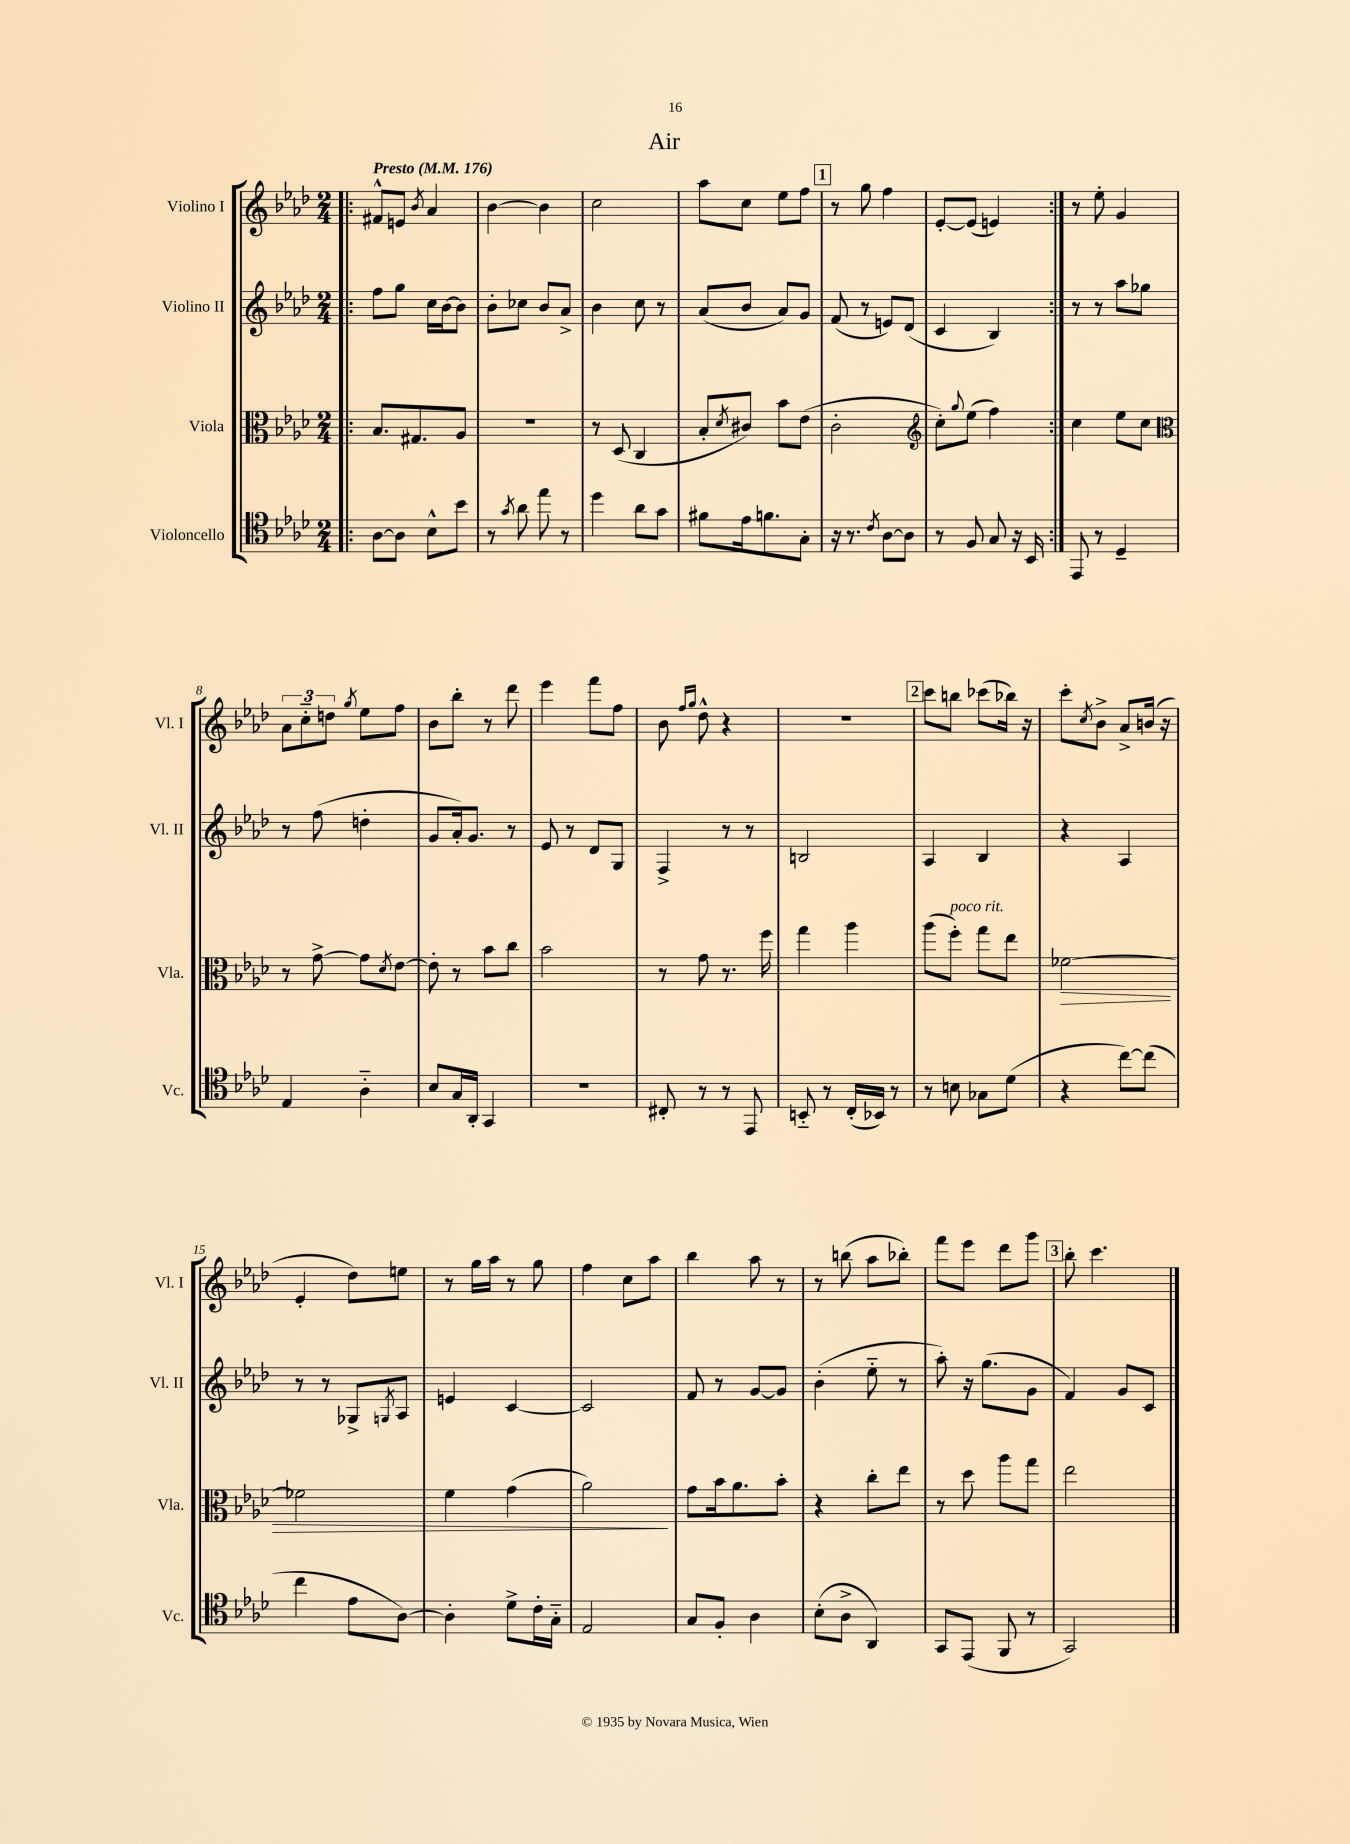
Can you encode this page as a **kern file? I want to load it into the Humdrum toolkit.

**kern	**kern	**dynam	**kern	**kern
*part4	*part3	*part3	*part2	*part1
*staff4	*staff3	*staff3	*staff2	*staff1
*I"Violoncello	*I"Viola	*	*I"Violino II	*I"Violino I
*I'Vc.	*I'Vla.	*	*I'Vl. II	*I'Vl. I
*clefC4	*clefC3	*	*clefG2	*clefG2
*k[b-e-a-d-]	*k[b-e-a-d-]	*	*k[b-e-a-d-]	*k[b-e-a-d-]
*M2/4	*M2/4	*	*M2/4	*M2/4
*MM176	*MM176	*	*MM176	*MM176
=1!|:	=1!|:	=1!|:	=1!|:	=1!|:
!	!	!	!	!LO:TX:a:B:t=Presto
[8A-\L	8.B-/L	.	8ff\L	8f#X^^/L
8A-\J]	.	.	8gg\J	8en/J
.	8.G#X/	.	.	.
.	.	.	.	8qb-/
8B-^^\L	.	.	16cc\LL	4a-/
.	.	.	[16b-\J	.
8b-\J	8A-/J	.	8b-\J]	.
=2	=2	=2	=2	=2
8r	2r	.	8b-'\L	[4b-\
8qg/	.	.	.	.
8a-\	.	.	8cc-X\J	.
8ee-\	.	.	8b-/L	4b-\]
8r	.	.	8a-^/J	.
=3	=3	=3	=3	=3
4dd-\	8r	.	4b-\	2cc\
.	(8D-/	.	.	.
8a-\L	4C/	.	8cc\	.
8g\J	.	.	8r	.
=4	=4	=4	=4	=4
8f#X\L	8B-'/L	.	(8a-/L	8aa-\L
.	8qd-/	.	.	.
16e-\k	8c#X/J)	.	8b-/J	8cc\J
8.fn\	.	.	.	.
.	8b-\L	.	8a-/L)	8ee-\L
8G'\J	(8e-\J	.	8g/J	8ff\J
!!LO:REH:place=s1:t=1
=5	=5	=5	=5	=5
16r	2c'\	.	(8f/	8r
8.r	.	.	.	.
.	.	.	8r	8gg\
8qc/	.	.	.	.
[8A-\L	.	.	8en/L)	4ff\
8A-\J]	.	.	(8d-/J	.
=6	=6	=6	=6	=6
*	*clefG2	*	*	*
8r	8cc'\L)	.	4c/	[8e-'/L
.	8qqgg/	.	.	.
8F/	(8ee-\J	.	.	(8e-/J]
8G/	4ff\)	.	4B-/)	4en/)
16r	.	.	.	.
16BB-/	.	.	.	.
=7:|!	=7:|!	=7:|!	=7:|!	=7:|!
8EE-/	4cc\	.	8r	8r
8r	.	.	8r	8ee-'\
4D-~/	8ee-\L	.	8aa-\L	4g/
.	8cc\J	.	8gg-X\J	.
!!LO:LB:g=z
=8	=8	=8	=8	=8
*	*clefC3	*	*	*
4E-/	8r	.	8r	12a-\L
.	.	.	.	12cc\
.	[8g^\	.	(8ff\	.
.	.	.	.	12ddn\J
.	.	.	.	8qgg/
4A-\	8g\L]	.	4ddn'\	8ee-\L
.	8qd-/	.	.	.
.	[8e-\J	.	.	8ff\J
=9	=9	=9	=9	=9
8B-/L	8e-'\]	.	8g/L	8b-\L
16G/L	8r	.	16a-'/k)	8bb-'\J
16AA-'/JJ	.	.	8.g/J	.
4GG/	8b-\L	.	.	8r
.	8cc\J	.	8r	8ddd-\
=10	=10	=10	=10	=10
2r	2b-\	.	8e-/	4eee-\
.	.	.	8r	.
.	.	.	8d-/L	8fff\L
.	.	.	8G/J	8ff\J
=11	=11	=11	=11	=11
8C#X'/	8r	.	4F^/	8b-\
.	.	.	.	16qqff/LL
.	.	.	.	16qqgg/JJ
8r	8g\	.	.	8dd-^^\
8r	8.r	.	8r	4r
8EE-/	.	.	8r	.
.	16ff\	.	.	.
=12	=12	=12	=12	=12
8BBn/	4gg\	.	2Bn/	2r
8r	.	.	.	.
(16C'/LL	4aa-\	.	.	.
16BB-X/JJ)	.	.	.	.
8r	.	.	.	.
!!LO:REH:place=s1:t=2
=13	=13	=13	=13	=13
8r	(8aa-\L	.	4A-/	8ccc\L
!	!LO:TX:a:i:t=poco rit.	!	!	!
8Bn\	8ff'\J)	.	.	8bbn\J
8G-X\L	8gg\L	.	4B-/	(8ccc-X\L
(8d-\J	8ee-\J	.	.	16bb-X\Jk)
.	.	.	.	16r
=14	=14	=14	=14	=14
!	!	!LO:HP:b	!	!
4r	[2f-X\	>	4r	8ccc'\L
.	.	.	.	8qcc/
.	.	.	.	8b-^\J
[8cc\L)	.	.	4A-/	8a-^/L
(8cc\J]	.	.	.	(16bn/Jk
.	.	.	.	16r
!!LO:LB:g=z
=15	=15	=15	=15	=15
4cc\	2f-X\]	.	8r	4e-'/
.	.	.	8r	.
8e-\L	.	.	8G-X^/L	8dd-\L)
.	.	.	8qGn/	.
[8A-\J)	.	.	8A-/J	8een\J
=16	=16	=16	=16	=16
4A-'\]	4f\	.	4en/	8r
.	.	.	.	16gg\LL
.	.	.	.	16aa-\JJ
8d-^\L	(4g\	.	[4c/	8r
16c'\L	.	.	.	8gg\
16G\JJ	.	.	.	.
=17	=17	=17	=17	=17
2E-/	2a-\)	.	2c/]	4ff\
.	.	.	.	8cc\L
.	.	.	.	8aa-\J
.	.	]	.	.
=18	=18	=18	=18	=18
8G/L	8g\L	.	8f/	4bb-\
8F'/J	16b-\k	.	8r	.
.	8.a-\	.	.	.
4A-\	.	.	[8g/L	8aa-\
.	8b-'\J	.	8g/J]	8r
=19	=19	=19	=19	=19
(8B-'\L	4r	.	(4b-'\	8r
8A-^\J	.	.	.	(8bbn\
4AA-/)	8cc'\L	.	8ee-\	8aa-\L
.	8ee-\J	.	8r	8bb-X'\J)
=20	=20	=20	=20	=20
8GG/L	8r	.	8aa-'\)	8fff\L
(8EE-/J	8dd-\	.	16r	8eee-\J
.	.	.	(8.gg\L	.
8FF/	8aa-\L	.	.	8ddd-\L
8r	8gg\J	.	8g\J	8ggg\J
!!LO:REH:place=s1:t=3
=21	=21	=21	=21	=21
2GG/)	2ee-\	.	4f/)	8bb-'\
.	.	.	.	4.ccc\
.	.	.	8g/L	.
.	.	.	8c/J	.
==	==	==	==	==
*-	*-	*-	*-	*-
